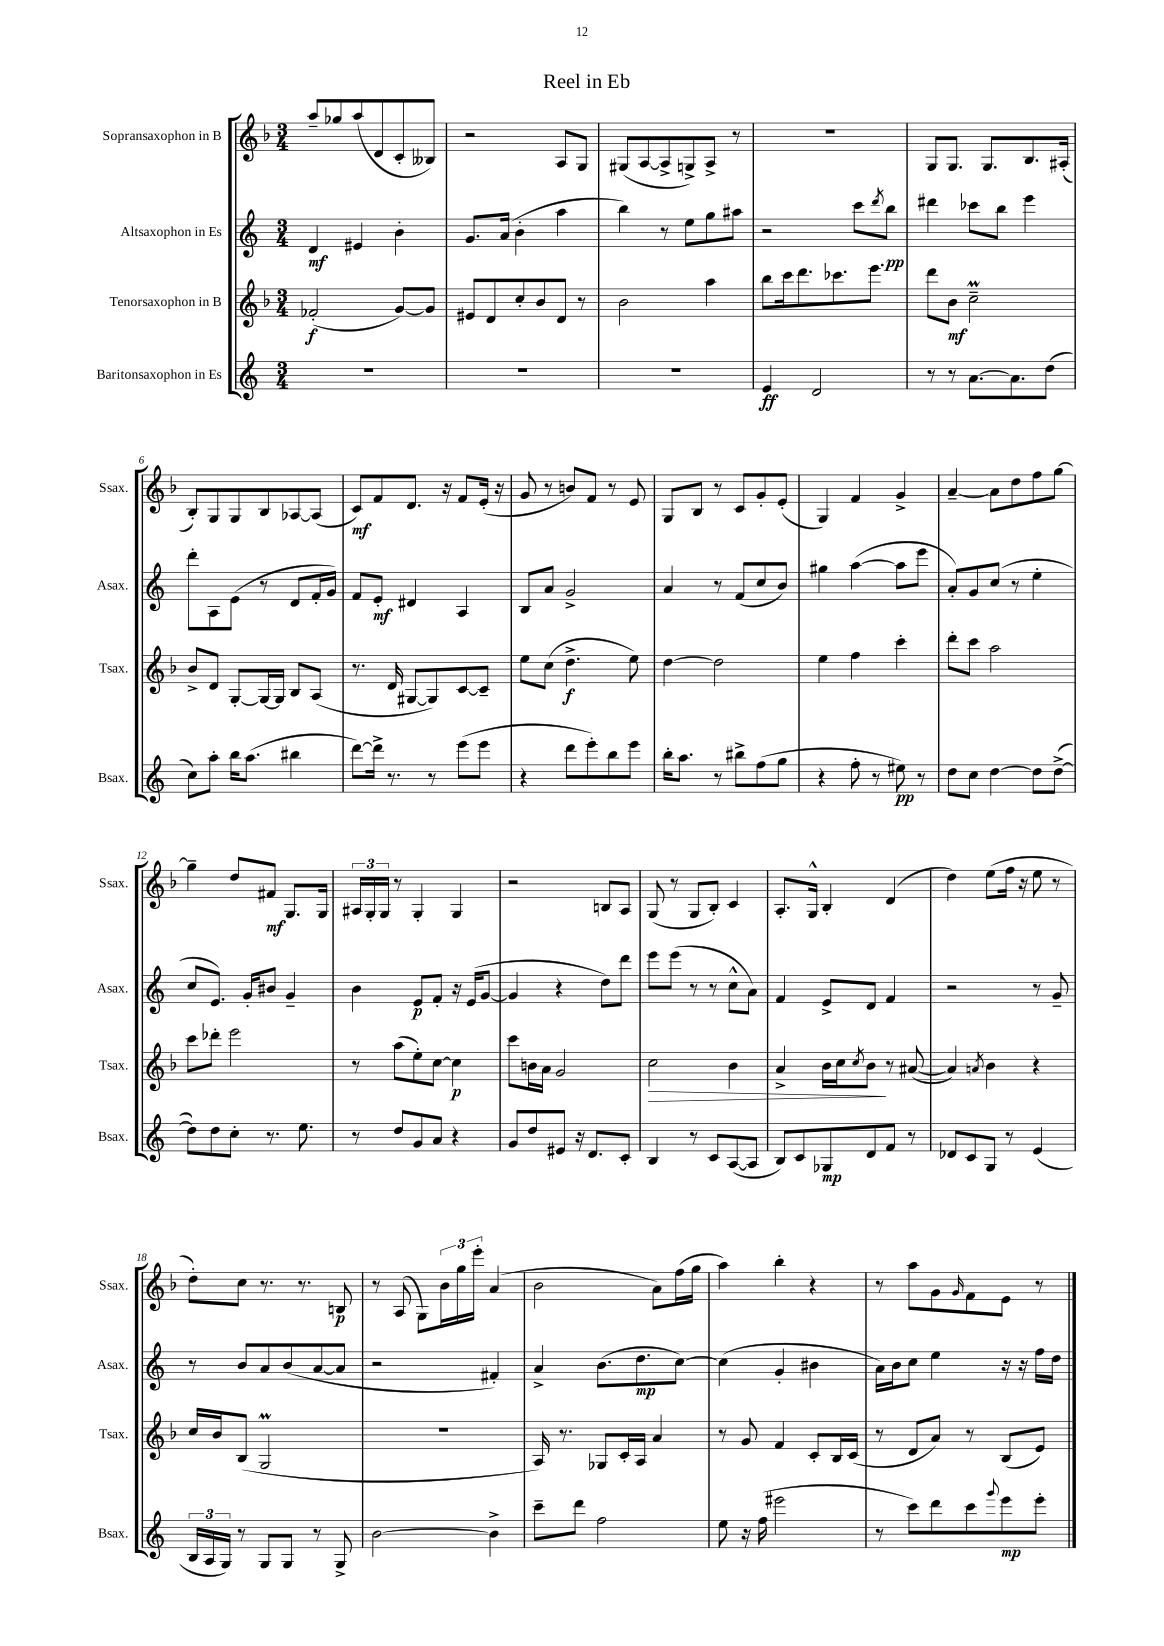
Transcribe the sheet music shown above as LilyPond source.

\header { title = "Reel in Eb" }
<<
\new StaffGroup <<
\new Staff = "s0" \with { instrumentName = "Sopransaxophon in B" shortInstrumentName = "Ssax." } {
    \clef treble \key f \major \numericTimeSignature \time 3/4
    a''8-- ges''8 a''8( d'8 c'8-. beses8) |
    r2 a8 g8 |
    gis8( a8~ a8-> g8->) a8-> r8 |
    R2. |
    g8 g8. g8. bes8. ais16-.( |
    bes8-.) g8 g8 bes8 aes8~ aes8( |
    c'8\mf) f'8 d'8. r16 f'8 e'16-.( r16 |
    g'8 r8 b'8) f'8 r8 e'8 |
    g8 bes8 r8 c'8 g'8-. e'8-.( |
    g4) f'4 g'4-> |
    a'4~-- a'8 d''8 f''8 g''8~ |
    g''4-- d''8 fis'8\mf g8. g16 |
    \tuplet 3/2 { ais16 g16-. g16 } r8 g4-. g4 |
    r2 b8 a8 |
    g8( r8 g8 bes8-.) c'4 |
    a8.-. g16-^ bes4-. d'4( |
    d''4) e''8( f''16 r16 e''8 r8 |
    d''8-.) c''8 r8. r8. b8\p |
    r8 a8( g8) \tuplet 3/2 { bes'16 g''16 e'''16-. } a'4( |
    bes'2 a'8) f''16( g''16 |
    a''4) bes''4-. r4 |
    r8 a''8 g'8 \grace { g'16 } f'8 e'8 r8 \bar "|." |
}
\new Staff = "s1" \with { instrumentName = "Altsaxophon in Es" shortInstrumentName = "Asax." } {
    \clef treble \key c \major \numericTimeSignature \time 3/4
    d'4\mf eis'4 b'4-. |
    g'8. a'16( b'4-. a''4 |
    b''4) r8 e''8 g''8 ais''8 |
    r2 c'''8 \acciaccatura { d'''8 } b''8\pp |
    dis'''4 ces'''8 b''8 e'''4 |
    d'''8-. a8 e'8( r8 d'8 f'16-. g'16) |
    f'8 e'8-.\mf dis'4 a4 |
    b8 a'8 g'2-> |
    a'4 r8 f'8( c''8 b'8) |
    gis''4 a''4~( a''8 e'''8 |
    a'8-.) g'8 c''8( r8 e''4-. |
    c''8 e'8.) g'16-. bis'8 g'4-- |
    b'4 e'8\p f'8-. r16 e'16( g'8~ |
    g'4 r4 d''8) d'''8 |
    e'''8 e'''8( r8 r8 c''8-^ a'8) |
    f'4 e'8-> d'8 f'4 |
    r2 r8 g'8-- |
    r8 b'8 a'8 b'8( a'8~ a'8 |
    r2 fis'4-.) |
    a'4-> b'8.( d''8.\mp c''8~) |
    c''4( g'4-. bis'4 |
    a'16) b'16 c''8 e''4 r16 r16 f''16 d''16 \bar "|." |
}
\new Staff = "s2" \with { instrumentName = "Tenorsaxophon in B" shortInstrumentName = "Tsax." } {
    \clef treble \key f \major \numericTimeSignature \time 3/4
    fes'2-.\f( g'8~) g'8 |
    eis'8 d'8 c''8-. bes'8 d'8 r8 |
    bes'2 a''4 |
    bes''8 c'''16 d'''8. ces'''8. e'''8. |
    d'''8 bes'8\mf c''2--\prall |
    bes'8-> d'8 g8~-. g16~ g16 bes8 a8( |
    r8. d'16 gis8~ gis8) c'8~ c'8-- |
    e''8 c''8( d''4.->\f e''8) |
    d''4~ d''2 |
    e''4 f''4 c'''4-. |
    d'''8-. c'''8 a''2 |
    c'''8 des'''8-. e'''2 |
    r8 a''8( e''8-.) c''8~ c''4\p |
    c'''8 b'16 a'16 g'2 |
    c''2\> bes'4 |
    a'4-> bes'16 c''16 \acciaccatura { c''8 } bes'8\! r8 ais'8~( |
    ais'4) \acciaccatura { a'8 } bes'4 r4 |
    c''16 bes'16 bes8( g2\prall |
    R2. |
    a16) r8. ges8 c'16-. a16 a'4 |
    r8 g'8 f'4 c'8-. bes16 c'16( |
    r8 d'8 a'8) r8 bes8( e'8) \bar "|." |
}
\new Staff = "s3" \with { instrumentName = "Baritonsaxophon in Es" shortInstrumentName = "Bsax." } {
    \clef treble \key c \major \numericTimeSignature \time 3/4
    R2. |
    R2. |
    R2. |
    e'4\ff d'2 |
    r8 r8 a'8.~ a'8. d''8( |
    c''8) a''8-. b''16 a''8.( bis''4 |
    d'''8~) d'''16-> r8. r8 e'''8( e'''8 |
    r4 d'''8 e'''8-.) b''8 e'''8 |
    b''16-. a''8. r8 bis''8-> f''8( g''8 |
    r4 f''8-. r8 eis''8\pp) r8 |
    d''8 c''8 d''4~ d''8 d''8~->( |
    d''8) d''8 c''8-. r8. e''8. |
    r8 d''8 g'8 a'8 r4 |
    g'8 d''8 eis'8 r16 d'8. c'8-. |
    b4 r8 c'8 a8~( a8 |
    b8) c'8 ges8\mp d'8 f'8 r8 |
    des'8 c'8 g8 r8 e'4( |
    \tuplet 3/2 { b16 a16 g16) } r8 g8 g8 r8 g8-> |
    b'2~ b'4-> |
    c'''8-- d'''8 f''2 |
    e''8 r16 f''16( eis'''2 |
    r8 c'''8) d'''8 c'''8 \appoggiatura { g'''8 } e'''8\mp e'''8-. \bar "|." |
}
>>
>>
